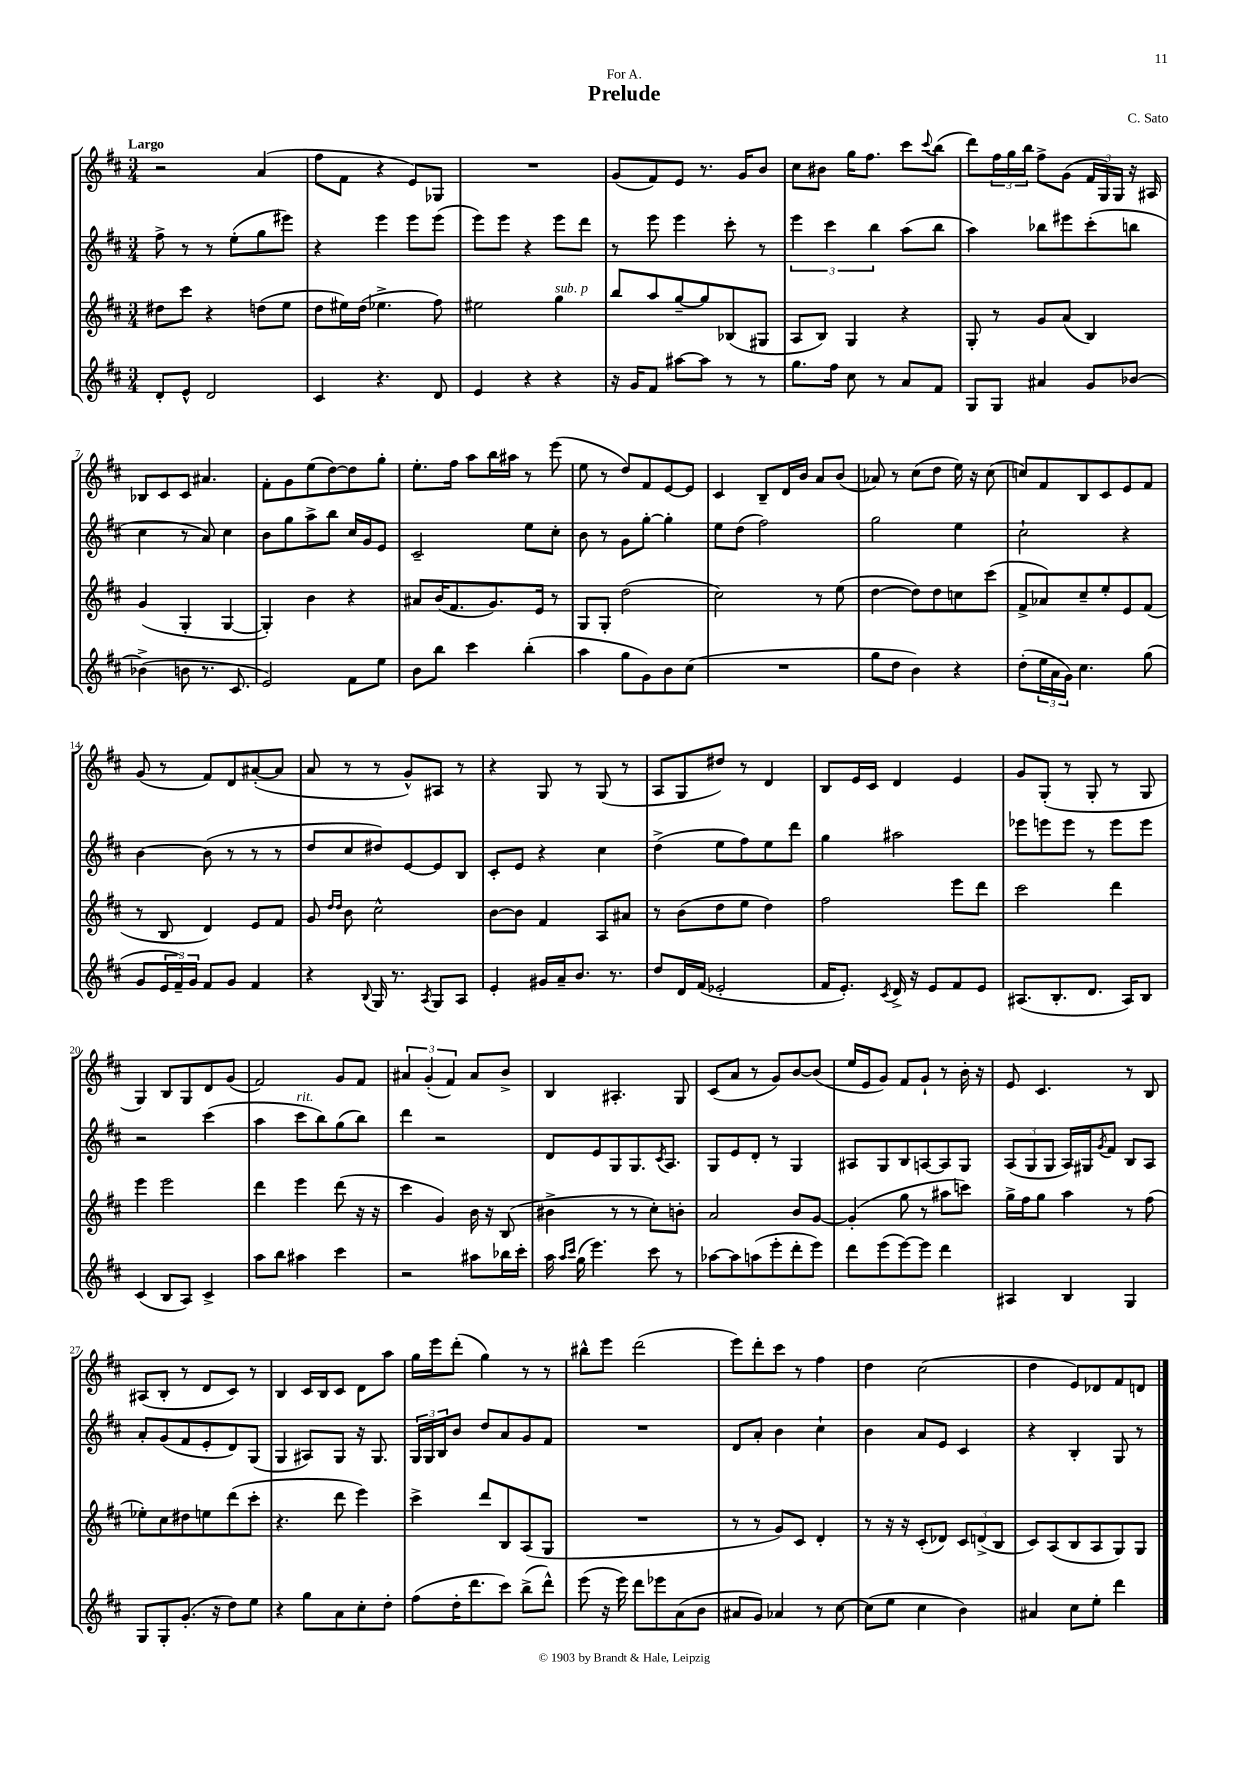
\header { title = "Prelude" composer = "C. Sato" dedication = "For A." }
<<
\new StaffGroup <<
\new Staff = "s0" {
    \clef treble \key d \major \numericTimeSignature \time 3/4 \tempo "Largo"
    r2 a'4( |
    fis''8 fis'8 r4 e'8) ges8 |
    R2. |
    g'8( fis'8) e'8 r8. g'16 b'8 |
    cis''8 bis'8 g''16 fis''8. cis'''8 \appoggiatura { cis'''8 } b''8( |
    d'''8) \tuplet 3/2 { fis''16 g''16 b''16 } fis''8-> g'8( \tuplet 3/2 { fis'16 g16) g16 } r16 ais16 |
    bes8 cis'8 cis'8 ais'4. |
    fis'8-. g'8 e''8( d''8~) d''8 g''8-. |
    e''8.-. fis''16 a''8 b''16 ais''16 r8 e'''8( |
    e''8 r8 d''8) fis'8 e'8~ e'8 |
    cis'4 b8-- d'16 b'16 a'8 b'8( |
    aes'8) r8 cis''8( d''8 e''16) r16 cis''8( |
    c''8) fis'8 b8 cis'8 e'8 fis'8 |
    g'8( r8 fis'8) d'8 ais'8~-.( ais'8 |
    a'8 r8 r8 g'8-^) ais8 r8 |
    r4 g8 r8 g8( r8 |
    a8 g8 dis''8) r8 d'4 |
    b8 e'16 cis'16 d'4 e'4 |
    g'8 g8-.( r8 g8-. r8 g8 |
    g4) b8 g8 d'8 g'8( |
    fis'2) g'8 fis'8 |
    \tuplet 3/2 { ais'4 g'4-.( fis'4) } ais'8 b'8-> |
    b4 ais4.-. g8 |
    cis'8( a'8 r8 g'8) b'8~ b'8( |
    e''16 e'16 g'8) fis'8 g'8-! r8 b'16-. r16 |
    e'8 cis'4. r8 b8 |
    ais8( b8-. r8 d'8 cis'8) r8 |
    b4 cis'16 b16 cis'8 d'8 a''8 |
    g''16 e'''16 d'''8-.( g''4) r8 r8 |
    bis''8-^ e'''8 d'''2( |
    e'''8) d'''8-. cis'''8 r8 fis''4 |
    d''4 cis''2( |
    d''4 e'8) des'8 fis'8 d'8 \bar "|." |
}
\new Staff = "s1" {
    \clef treble \key d \major \numericTimeSignature \time 3/4
    fis''8-> r8 r8 e''8-.( g''8 eis'''8) |
    r4 e'''4 e'''8 e'''8( |
    e'''8) e'''8 r4 e'''8 d'''8 |
    r8 e'''8 e'''4 cis'''8-. r8 |
    \tuplet 3/2 { e'''4 cis'''4 b''4 } a''8( b''8 |
    a''4) bes''8 eis'''8 cis'''8-.( b''8 |
    cis''4 r8 a'8) cis''4 |
    b'8 g''8 a''8-> b''8 cis''16 g'16 e'8 |
    cis'2-- e''8 cis''8-. |
    b'8 r8 g'8 g''8~-. g''4-. |
    e''8 d''8( fis''2) |
    g''2 e''4 |
    cis''2-! r4 |
    b'4~ b'8( r8 r8 r8 |
    d''8 cis''8 dis''8) e'8~ e'8 b8 |
    cis'8-. e'8 r4 cis''4 |
    d''4->( e''8 fis''8) e''8 d'''8 |
    g''4 ais''2 |
    ees'''8 e'''8 e'''8 r8 e'''8 e'''8 |
    r2 cis'''4( |
    a''4 cis'''8^\markup { \italic "rit." } b''8) g''8( b''8) |
    d'''4 r2 |
    d'8 e'8 g8 g8. \acciaccatura { cis'8 } a8. |
    g8 e'8 d'8-. r8 g4 |
    ais8 g8 b8 a8~ a8 g8 |
    \tuplet 3/2 { a8( g8 g8 } a16) gis16 \acciaccatura { g'8 } fis'8 b8 a8 |
    a'8-. g'8( fis'8 e'8-. d'8) g8( |
    g4 ais8) g8 r16 g8. |
    \tuplet 3/2 { g16 g16 b16 } b'8 d''8 a'8 g'8 fis'8 |
    R2. |
    d'8 a'8-. b'4 cis''4-! |
    b'4 a'8 e'8 cis'4 |
    r4 b4-. g8 r8 \bar "|." |
}
\new Staff = "s2" {
    \clef treble \key d \major \numericTimeSignature \time 3/4
    dis''8 cis'''8 r4 d''8( e''8 |
    d''8 eis''16) d''16( ees''4.-> fis''8) |
    eis''2 g''4^\markup { \italic "sub. p" } |
    b''8 a''8 g''8~-- g''8 bes8( gis8 |
    a8 b8) g4 r4 |
    g8-. r8 g'8 a'8( b4) |
    g'4( g4-. g4~ |
    g4-.) b'4 r4 |
    ais'8 b'16( fis'8. g'8.) e'16 r8 |
    g8 g8-. d''2( |
    cis''2) r8 e''8( |
    d''4~ d''8) d''8 c''8 cis'''8( |
    fis'8-> aes'8) cis''8-- e''8-. e'8 fis'8( |
    r8 b8 d'4) e'8 fis'8 |
    g'8 \grace { d''16 d''16 } b'8 cis''2-^ |
    b'8~ b'8 fis'4 a8 ais'8 |
    r8 b'8( d''8 e''8 d''4) |
    fis''2 e'''8 d'''8 |
    cis'''2 d'''4 |
    e'''4 e'''2 |
    d'''4 e'''4 d'''8( r16 r16 |
    cis'''4 g'4) b'16 r16 b8( |
    bis'4-> r8 r8 cis''8-.) b'8-. |
    a'2 b'8 g'8~ |
    g'4-.( g''8 r8 ais''8 c'''8) |
    g''16-> fis''16 g''8 a''4 r8 fis''8( |
    ees''8-.) cis''8 dis''8 e''8 d'''8( cis'''8-. |
    r4. d'''8 e'''4) |
    cis'''4-> d'''8 b8 a8( g8 |
    R2. |
    r8 r8 g'8) cis'8 d'4-. |
    r8 r16 r16 cis'8-.( des'8) \tuplet 3/2 { cis'8 d'8->( b8 } |
    cis'8) a8( b8 a8 g8) g8 \bar "|." |
}
\new Staff = "s3" {
    \clef treble \key d \major \numericTimeSignature \time 3/4
    d'8-. e'8-^ d'2 |
    cis'4 r4. d'8 |
    e'4 r4 r4 |
    r16 g'16 fis'8 ais''8~ ais''8 r8 r8 |
    g''8. fis''16 cis''8 r8 a'8 fis'8 |
    g8 g8 ais'4 g'8 bes'8~ |
    bes'4->( b'8 r8. cis'8. |
    e'2) fis'8 e''8 |
    b'8 b''8 cis'''4 b''4-.( |
    a''4 g''8 g'8) b'8 cis''8( |
    R2. |
    g''8 d''8 b'4) r4 |
    d''8-.( \tuplet 3/2 { e''16 a'16 g'16) } cis''4. g''8( |
    g'8 \tuplet 3/2 { e'16 fis'16--) g'16 } fis'8 g'8 fis'4 |
    r4 \appoggiatura { b8 } g16 r8. \acciaccatura { a8 } g8 a8 |
    e'4-. gis'16 a'16-- b'8. r8. |
    d''8 d'16 fis'16( ees'2-. |
    fis'16 e'8.-.) \acciaccatura { cis'8 } d'16-> r16 e'8 fis'8 e'8 |
    ais8.( b8.-. d'8. ais16) b8 |
    cis'4( b8 a8) cis'4-> |
    a''8 b''8 ais''4 cis'''4 |
    r2 ais''8 bes''16 cis'''16-. |
    a''16 \grace { a''16 cis'''16 } g''16( e'''4.) cis'''8 r8 |
    aes''8~ aes''8 a''8( e'''8-. d'''8-. e'''8) |
    d'''8 e'''8( e'''8~) e'''8 d'''4 |
    ais4 b4 g4 |
    g8 g8-. g'8.-.( r16 d''8) e''8 |
    r4 g''8 a'8 cis''8-. d''8-. |
    fis''8( d''16-. d'''8. cis'''8) b''8->( d'''8-^) |
    e'''8( r16 e'''16) d'''8 ees'''8 a'8( b'8 |
    ais'8 g'8) aes'4 r8 cis''8~ |
    cis''8( e''8 cis''4 b'4) |
    ais'4 cis''8 e''8-. d'''4 \bar "|." |
}
>>
>>
